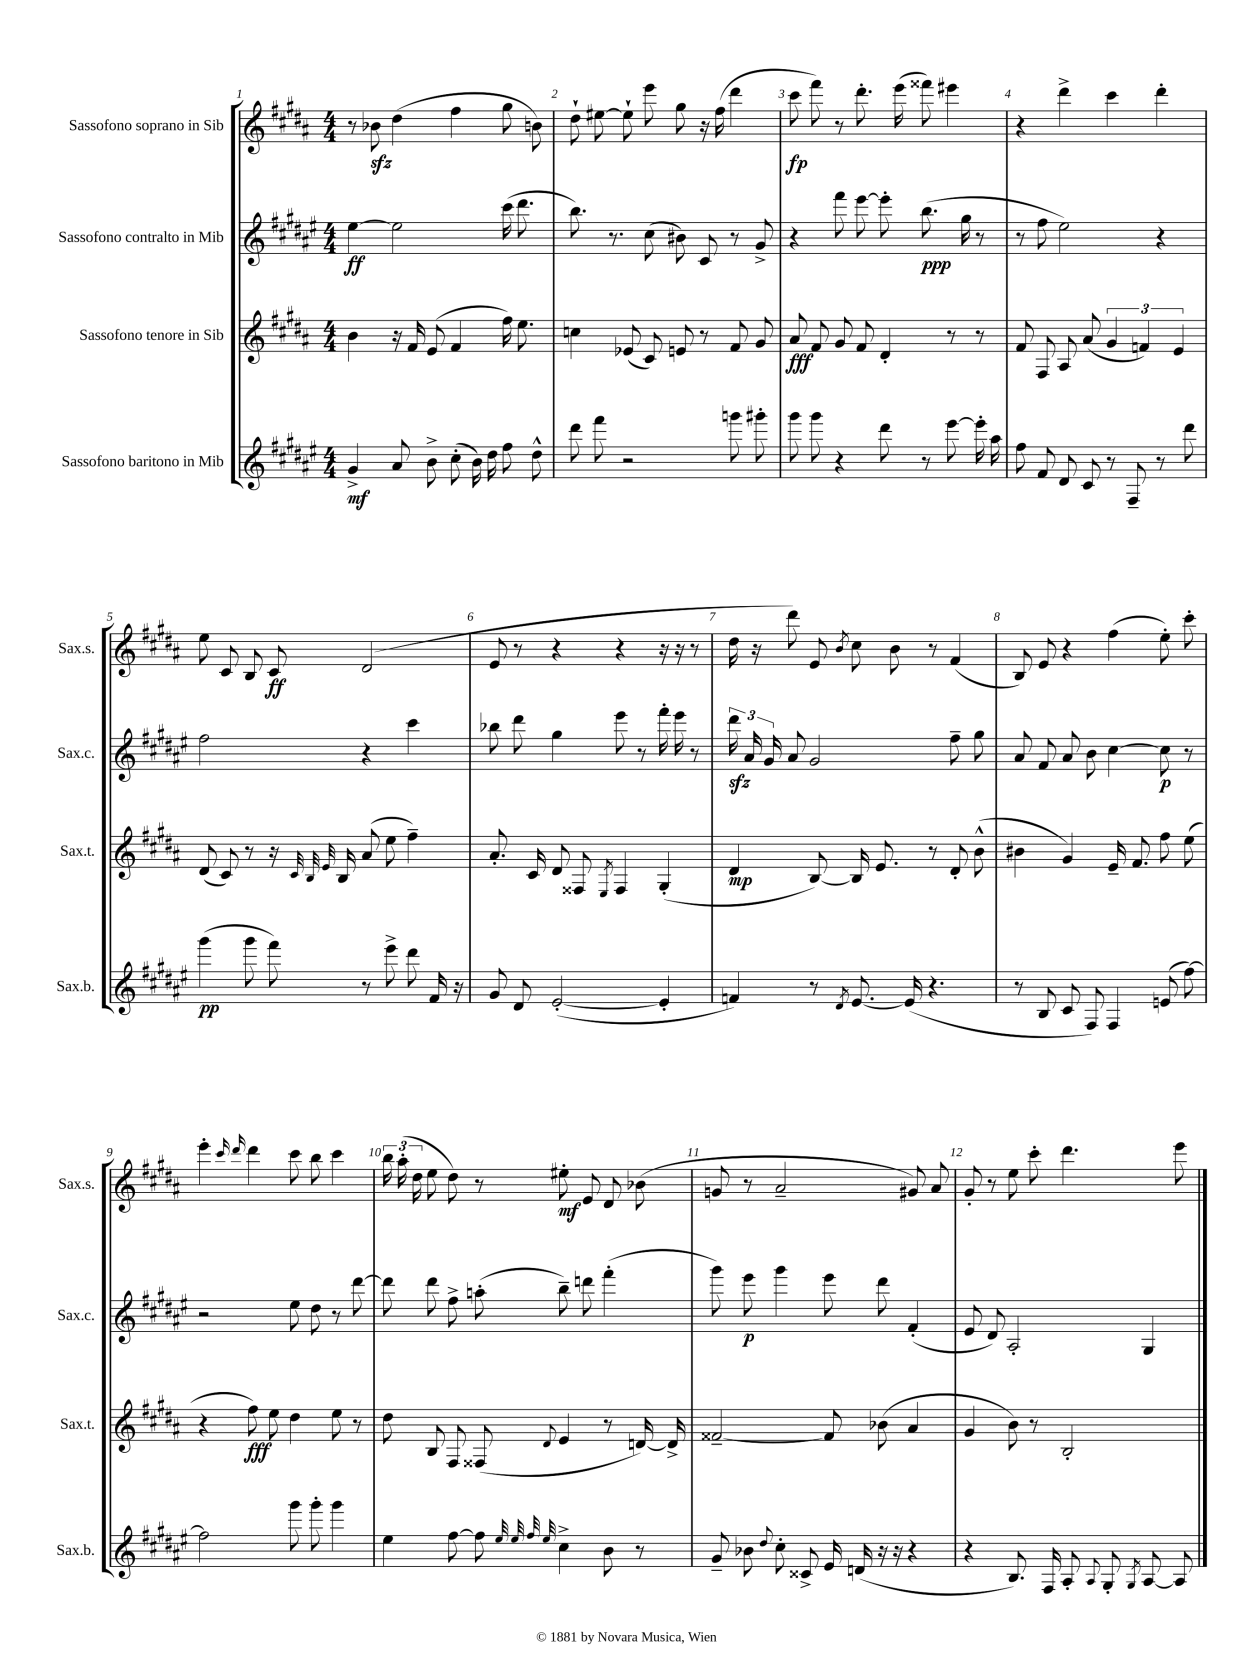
<<
\new StaffGroup <<
\new Staff = "s0" \with { instrumentName = "Sassofono soprano in Sib" shortInstrumentName = "Sax.s." } {
    \clef treble \key b \major \numericTimeSignature \time 4/4
    \autoBeamOff r8 bes'8\sfz dis''4( fis''4 gis''8 b'8) |
    dis''8-! eis''8~ eis''8-! e'''8 gis''8 r16 fis''16( dis'''4 |
    cis'''8\fp fis'''8) r8 dis'''8.-. e'''16( fisis'''8) eis'''4 |
    r4 dis'''4-> cis'''4 dis'''4-. |
    e''8 cis'8 b8 cis'8\ff dis'2( |
    e'8 r8 r4 r4 r16 r16 r8 |
    dis''16 r16 dis'''8) e'8 \acciaccatura { b'8 } cis''8 b'8 r8 fis'4( |
    b8) e'8 r4 fis''4( e''8-.) cis'''8-. |
    e'''4-. \grace { cis'''16 dis'''16 } dis'''4 cis'''8 b''8 cis'''4 |
    \tuplet 3/2 { b''16 ais''16-.( dis''16 } e''8 dis''8) r8 eis''8-.\mf e'8 dis'8 bes'8( |
    g'8 r8 ais'2-- gis'8) ais'8 |
    gis'8-. r8 e''8 cis'''8-. dis'''4. e'''8 \bar "|." |
}
\new Staff = "s1" \with { instrumentName = "Sassofono contralto in Mib" shortInstrumentName = "Sax.c." } {
    \clef treble \key fis \major \numericTimeSignature \time 4/4
    \autoBeamOff eis''4~\ff eis''2 cis'''16( dis'''8. |
    b''8.) r8. cis''8( bis'8) cis'8 r8 gis'8-> |
    r4 fis'''8 eis'''8~ eis'''8-. b''8.\ppp( gis''16 r8 |
    r8 fis''8 eis''2) r4 |
    fis''2 r4 cis'''4 |
    bes''8 dis'''8 gis''4 eis'''8 r8 fis'''16-. eis'''16 r8 |
    \tuplet 3/2 { dis'''16\sfz ais'16 gis'16 } ais'8 gis'2 fis''8-- gis''8 |
    ais'8 fis'8 ais'8 b'8 cis''4~ cis''8\p r8 |
    r2 eis''8 dis''8 r8 dis'''8~ |
    dis'''8 dis'''8 fis''8-> a''8-.( b''8--) d'''8 fis'''4-.( |
    gis'''8) eis'''8\p gis'''4 eis'''8 dis'''8 fis'4-.( |
    eis'8 dis'8) ais2-. gis4 \bar "|." |
}
\new Staff = "s2" \with { instrumentName = "Sassofono tenore in Sib" shortInstrumentName = "Sax.t." } {
    \clef treble \key b \major \numericTimeSignature \time 4/4
    \autoBeamOff b'4 r16 fis'16 e'8( fis'4 fis''16) e''8. |
    c''4 ees'8( cis'8) e'8 r8 fis'8 gis'8 |
    ais'8\fff fis'8 gis'8 fis'8 dis'4-. r8 r8 |
    fis'8 fis8 ais8 ais'8( \tuplet 3/2 { gis'4 f'4) e'4 } |
    dis'8( cis'8) r8 r16 \grace { cis'32 b32 e'32 } b16 ais'8( e''8 fis''4--) |
    ais'8.-. cis'16 dis'8 fisis8 \acciaccatura { e8 } fisis4 gis4-.( |
    dis'4\mp b8~) b16 e'8. r8 dis'8-. b'8-^( |
    bis'4 gis'4) e'16-- fis'8. fis''8 e''8( |
    r4 fis''8\fff) e''8 dis''4 e''8 r8 |
    dis''8 b8 fis8 fisis8( \appoggiatura { dis'8 } e'4 r8 d'16~) d'16-> |
    fisis'2~-- fisis'8 bes'8( ais'4 |
    gis'4 b'8) r8 b2-. \bar "|." |
}
\new Staff = "s3" \with { instrumentName = "Sassofono baritono in Mib" shortInstrumentName = "Sax.b." } {
    \clef treble \key fis \major \numericTimeSignature \time 4/4
    \autoBeamOff gis'4->\mf ais'8 b'8-> cis''8-.( b'16) dis''16 fis''8 dis''8-^ |
    dis'''8 fis'''8 r2 g'''8 gis'''8-. |
    gis'''8 gis'''8 r4 dis'''8 r8 eis'''8~ eis'''16-. ais''16 |
    fis''8 fis'8 dis'8 cis'8 r8 fis8-- r8 dis'''8 |
    gis'''4\pp( gis'''8 fis'''8) r8 eis'''8-> dis'''8 fis'16 r16 |
    gis'8 dis'8 eis'2~-.( eis'4-. |
    f'4) r8 \acciaccatura { dis'8 } eis'8.~ eis'16( r4. |
    r8 b8 cis'8 fis8) fis4 e'8( fis''8~) |
    fis''2 gis'''8 gis'''8-. gis'''4 |
    eis''4 fis''8~ fis''8 \grace { eis''32 eis''32 fis''32 eis''32 } cis''4-> b'8 r8 |
    gis'8-- bes'8 \appoggiatura { dis''8 } cis''8-. cisis'8-> eis'16 d'16( r16 r16 r4 |
    r4 b8.) fis16 ais8-. \appoggiatura { ais8 } gis8-. \acciaccatura { gis8 } ais8~ ais8 \bar "|." |
}
>>
>>
\layout { \context { \Score \override BarNumber.break-visibility = ##(#f #t #t) barNumberVisibility = #all-bar-numbers-visible } }
